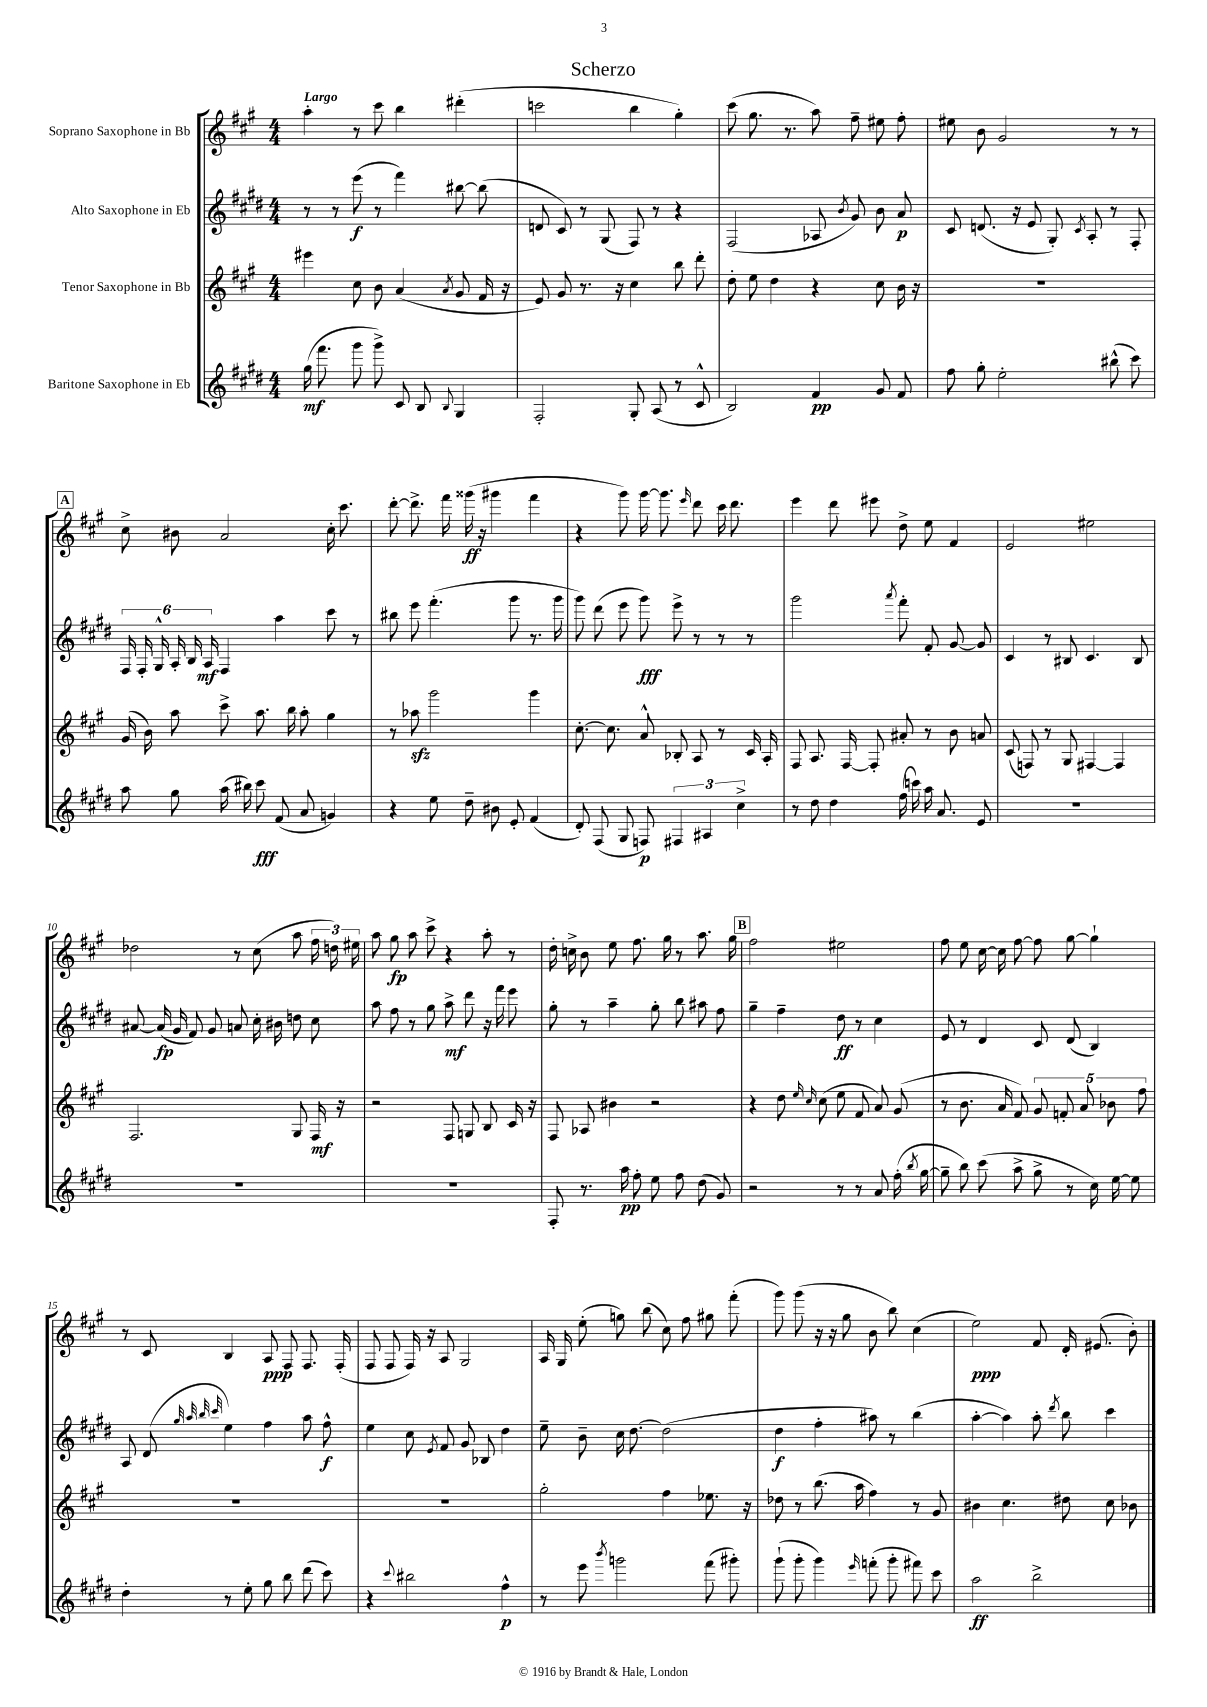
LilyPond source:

\header { title = "Scherzo" }
<<
\new StaffGroup <<
\new Staff = "s0" \with { instrumentName = "Soprano Saxophone in Bb" } {
    \clef treble \key a \major \numericTimeSignature \time 4/4 \tempo "Largo"
    \autoBeamOff a''4-. r8 cis'''8 b''4 dis'''4-.( |
    c'''2 b''4 gis''4-.) |
    cis'''8( gis''8. r8. a''8) fis''8-- eis''8 fis''8-. |
    eis''8 b'8 gis'2 r8 r8 |
    \mark \markup { \box "A" } cis''8-> bis'8 a'2 cis''16-. cis'''8. |
    d'''8~-. d'''8.-> fis'''16 gisis'''16\ff( r16 gis'''4 fis'''4 |
    r4 gis'''8) gis'''16~ gis'''8. \grace { e'''16 } d'''8 cis'''16 d'''8. |
    e'''4 d'''8 eis'''8 d''8-> e''8 fis'4 |
    e'2 eis''2 |
    des''2 r8 cis''8( a''8 \tuplet 3/2 { fis''16 d''16) eis''16 } |
    a''8 gis''8\fp a''8 cis'''8-> r4 a''8-. r8 |
    d''16-. c''16-> b'8 e''8 fis''8. gis''16 r8 a''8. gis''16 |
    \mark \markup { \box "B" } fis''2 eis''2 |
    fis''8 e''8 cis''16~ cis''16 fis''8~ fis''8 gis''8~ gis''4-! |
    r8 cis'8 b4 a8\ppp fis8 fis8. fis16-.( |
    fis8 fis8 fis16) r16 a8 gis2 |
    a16 gis16 e''8-.( g''8) b''8( cis''8) fis''8 gis''8 fis'''8-.( |
    gis'''8) gis'''8( r16 r16 gis''8 b'8 b''8) cis''4( |
    e''2\ppp) fis'8 d'16-. eis'8.( b'8-.) \bar "|." |
}
\new Staff = "s1" \with { instrumentName = "Alto Saxophone in Eb" } {
    \clef treble \key e \major \numericTimeSignature \time 4/4
    \autoBeamOff r8 r8 e'''8\f( r8 fis'''4) bis''8~ bis''8( |
    d'8 cis'8) r8 gis8( fis8) r8 r4 |
    fis2( aes8 \acciaccatura { b'8 } gis'8) b'8 a'8\p |
    cis'8 d'8.( r16 e'8 gis8-.) \acciaccatura { cis'8 } a8-. r8 fis8-. |
    \mark \markup { \box "A" } \tuplet 6/4 { fis16 fis16-. gis16-^ a16-. b16 a16\mf } fis4 a''4 cis'''8 r8 |
    bis''8 e'''8 fis'''4.-.( gis'''8 r8. gis'''16 |
    gis'''8) dis'''8( e'''8 gis'''8\fff) e'''8-> r8 r8 r8 |
    gis'''2 \acciaccatura { a'''8 } fis'''8-. fis'8-. gis'8~ gis'8 |
    cis'4 r8 bis8 cis'4. bis8 |
    ais'8~ ais'16\fp( gis'16 fis'8) gis'8 a'8 cis''16-. bis'16 d''8 cis''8 |
    a''8 fis''8 r8 gis''8 a''8->\mf dis'''8 r16 fis'''16 e'''8 |
    gis''8-. r8 a''4-- gis''8-. b''8 ais''8 fis''8 |
    \mark \markup { \box "B" } gis''4-- fis''4-- dis''8\ff r8 cis''4 |
    e'8 r8 dis'4 cis'8 dis'8( b4) |
    a8 dis'8( \grace { gis''32 a''32 b''32 cis'''32 } e''4) fis''4 a''8 fis''8-^\f |
    e''4 cis''8 \acciaccatura { e'8 } fis'8 gis'8 bes8 dis''4 |
    e''8-- b'8-- cis''16 dis''8.~ dis''2( |
    dis''4\f fis''4-. ais''8) r8 b''4( |
    a''4~-. a''4) a''8-. \acciaccatura { dis'''8 } b''8 cis'''4 \bar "|." |
}
\new Staff = "s2" \with { instrumentName = "Tenor Saxophone in Bb" } {
    \clef treble \key a \major \numericTimeSignature \time 4/4
    \autoBeamOff eis'''4 cis''8 b'8 a'4( \acciaccatura { a'8 } gis'8 fis'16 r16 |
    e'8) gis'8 r8. r16 cis''4 b''8 d'''8-. |
    d''8-. e''8 d''4 r4 cis''8 b'16 r16 |
    R1 |
    \mark \markup { \box "A" } gis'16( b'16) a''8 cis'''8-> a''8. b''16 a''8-. gis''4 |
    r8 aes''8\sfz gis'''2 gis'''4 |
    cis''8.~-. cis''8. a'8-^ bes8-. a8 r8 cis'16 a16-. |
    fis8 a8. fis16~ fis8-. ais'8-. r8 b'8 a'8 |
    cis'8( f8) r8 gis8 fis4~ fis4 |
    fis2. gis8 fis16\mf r16 |
    r2 fis8 g8 b8 cis'16 r16 |
    fis8 aes8 bis'4 r2 |
    \mark \markup { \box "B" } r4 d''8 \grace { e''16 cis''16 } cis''8( e''8 fis'8 a'8) gis'8( |
    r8 b'8. a'16 fis'8) \tuplet 5/4 { gis'8 f'8-. a'8 bes'8 fis''8 } |
    R1 |
    R1 |
    gis''2-. fis''4 ees''8. r16 |
    des''8 r8 b''8.( a''16 fis''4) r8 gis'8 |
    bis'4 cis''4. dis''8 cis''8 bes'8 \bar "|." |
}
\new Staff = "s3" \with { instrumentName = "Baritone Saxophone in Eb" } {
    \clef treble \key e \major \numericTimeSignature \time 4/4
    \autoBeamOff gis''16\mf( fis'''8. gis'''8 gis'''8->) cis'8 b8 \appoggiatura { b8 } gis4 |
    fis2-. gis8-. a8( r8 cis'8-^ |
    b2) fis'4\pp gis'8 fis'8 |
    fis''8 gis''8-. e''2-. bis''8-^( cis'''8) |
    \mark \markup { \box "A" } a''8 gis''8 a''16( bis''16) cis'''8\fff fis'8( a'8 g'4) |
    r4 e''8 dis''8-- bis'8 e'8-. fis'4( |
    dis'8-.) fis8( gis8 f8\p) \tuplet 3/2 { fis4 ais4 cis''4-> } |
    r8 dis''8 dis''4 fis''16( c'''16) a''16 a'8. e'8 |
    R1 |
    R1 |
    R1 |
    fis8-. r8. a''16\pp fis''8-. e''8 fis''8 dis''8( gis'8) |
    \mark \markup { \box "B" } r2 r8 r8 a'8 fis''16-.( \acciaccatura { b''8 } gis''16~ |
    gis''8-- b''8) cis'''8( a''8-> gis''8-> r8 cis''16) e''16~ e''8 |
    dis''4-. r8 e''8-. gis''8 b''8 dis'''8( cis'''8) |
    r4 \appoggiatura { cis'''8 } bis''2 fis''4-^\p |
    r8 e'''8 \acciaccatura { b'''8 } g'''2 fis'''8( gis'''8-.) |
    gis'''8-!( gis'''8-. gis'''4) \grace { e'''16 } f'''8-.( gis'''8-. fis'''8) cis'''8 |
    a''2\ff b''2-> \bar "|." |
}
>>
>>
